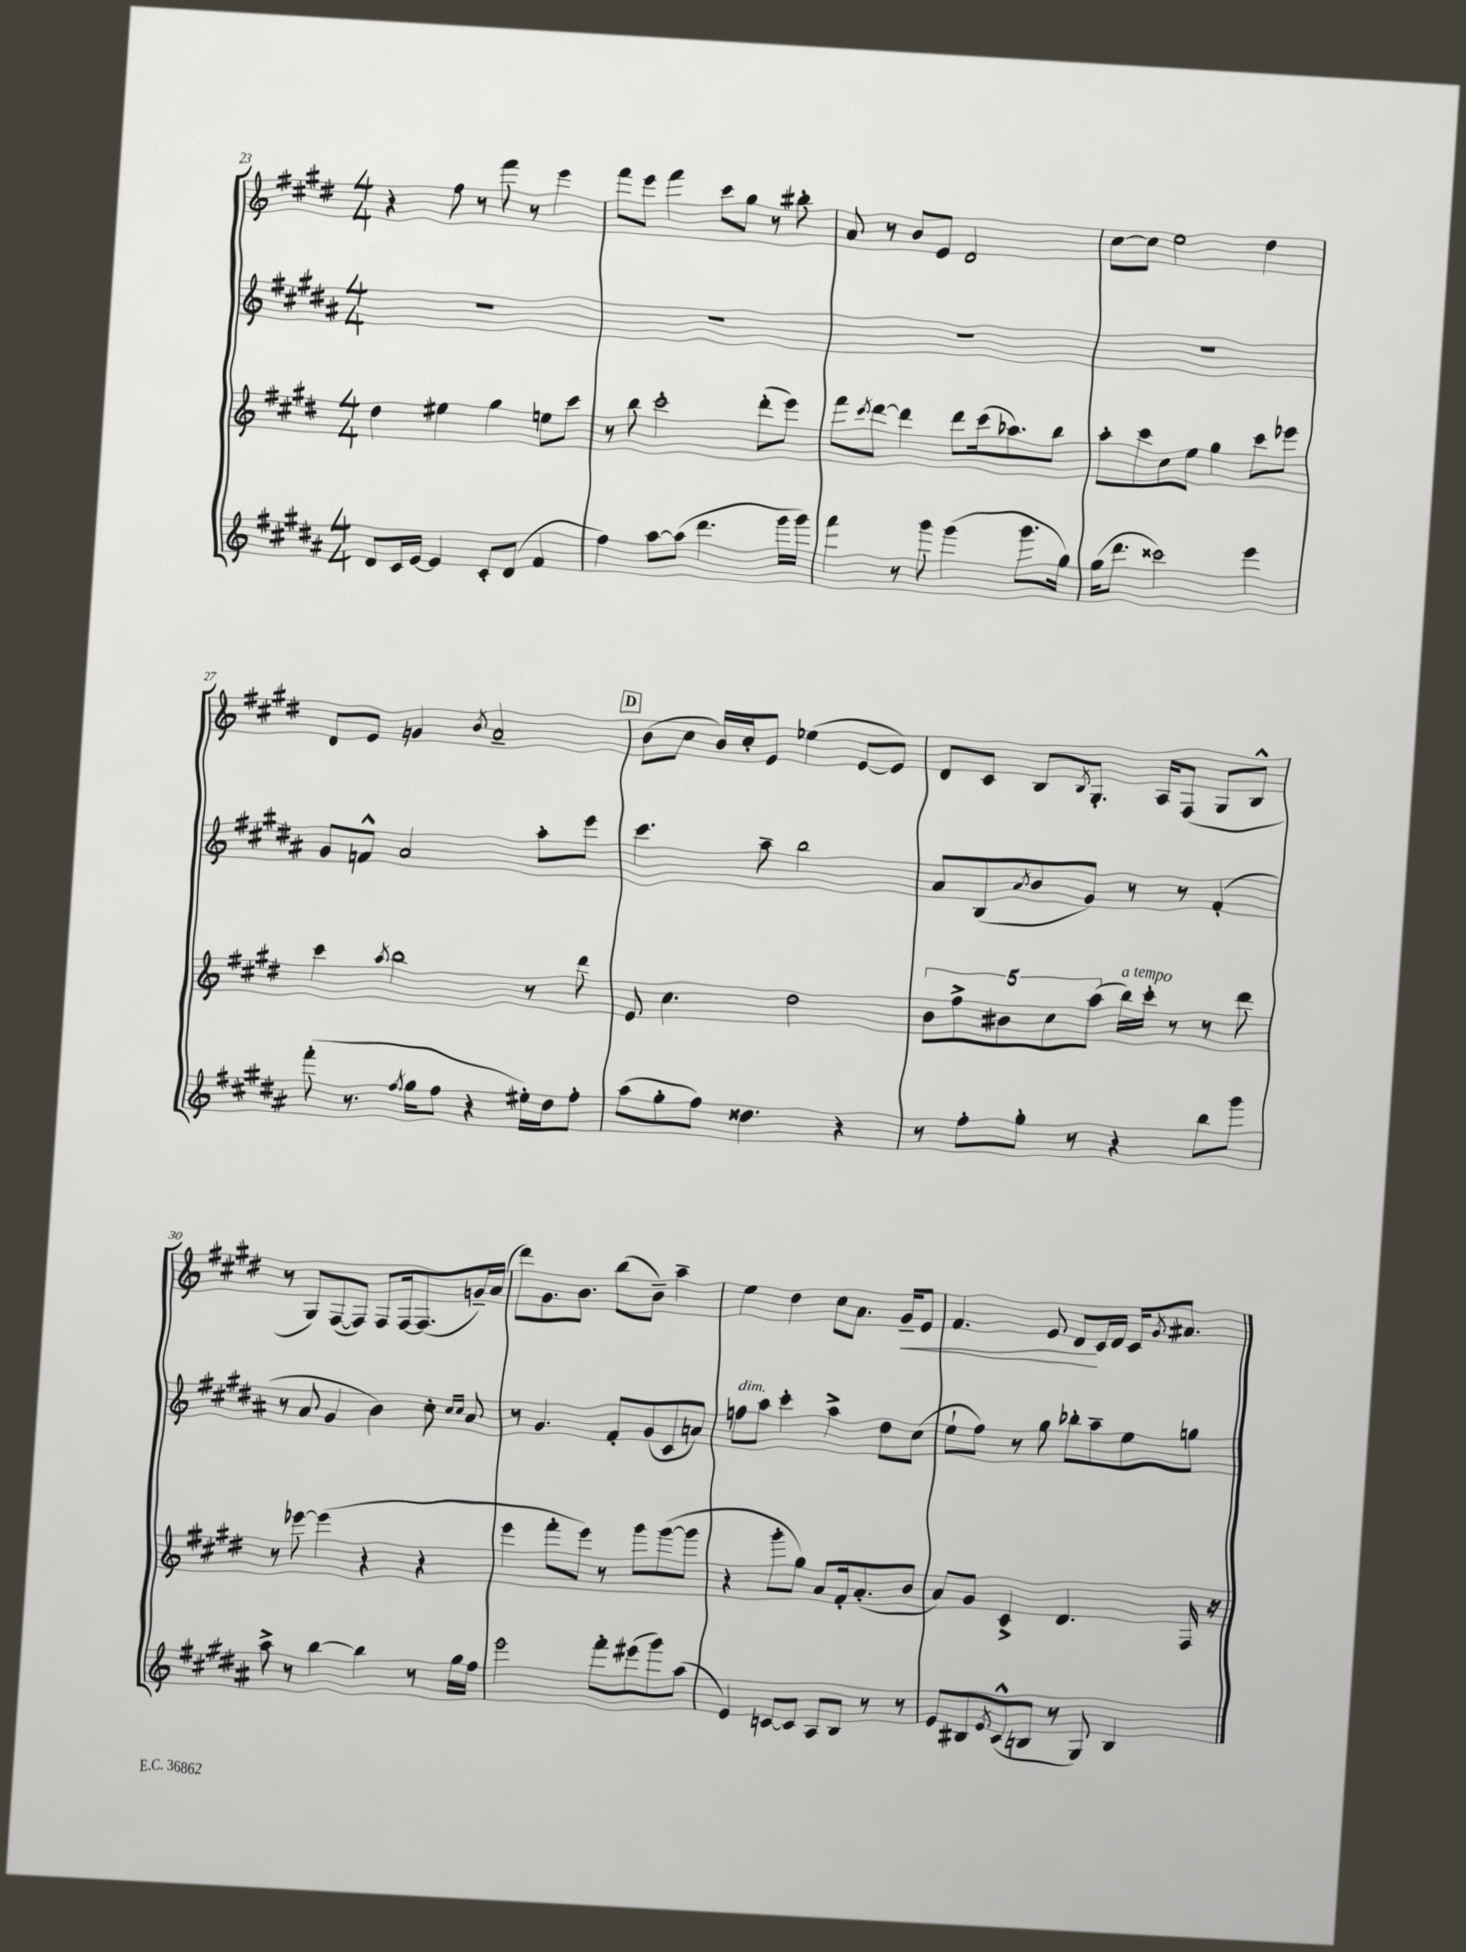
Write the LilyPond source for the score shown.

<<
\new StaffGroup <<
\new Staff = "s0" {
    \clef treble \key e \major \numericTimeSignature \time 4/4
    r4 fis''8 r8 fis'''8 r8 e'''4 |
    fis'''8 e'''8 fis'''4 cis'''8 gis''8 r8 bis''8-. |
    a'8 r8 b'8 e'8 dis'2 |
    cis''8~ cis''8 e''2 dis''4 |
    dis'8 e'8 g'4 \acciaccatura { b'8 } a'2-- |
    \mark \markup { \box "D" } b'8( cis''8 b'16) cis''16-. e'8 ees''4( e'8~ e'8) |
    dis'8 cis'8 b8 \acciaccatura { b8 } gis8.-. a16 fis8( gis8 b8-^ |
    r8 gis8) fis8~( fis8) fis8 fis16~ fis8.( g'16--) a'16( |
    dis'''8) gis'8. b'8. b''8( b'8--) a''4-- |
    e''4 dis''4 cis''8 a'8. gis'16--\< e'8 |
    fis'4. e'8 dis'8\! cis'16 dis'16 cis'16 \acciaccatura { gis'8 } ais'8. \bar "|." |
}
\new Staff = "s1" {
    \clef treble \key b \major \numericTimeSignature \time 4/4
    R1 |
    R1 |
    R1 |
    R1 |
    gis'8 f'8-^ ais'2 ais''8-. e'''8 |
    \mark \markup { \box "D" } cis'''4. ais''8-- b''2 |
    ais'8 b8( \acciaccatura { ais'8 } b'8 gis'8) r8 r8 fis'4-.( |
    r8 ais'8 gis'4 b'4) cis''8-. \grace { cis''16 cis''16 } ais'8 |
    r8 gis'4. fis'8-. gis'8( cis'8 a'8) |
    f''8^\markup { \italic "dim." } ais''8 cis'''4-. ais''4-> dis''8 cis''8( |
    e''8-! fis''8) r8 gis''8 bes''8-. ais''8-- e''8 g''8 \bar "|." |
}
\new Staff = "s2" {
    \clef treble \key e \major \numericTimeSignature \time 4/4
    dis''4 eis''4 gis''4 e''8 cis'''8 |
    r8 b''8 cis'''2-. dis'''8-.( e'''8) |
    fis'''8 \acciaccatura { cis'''8 } dis'''8~ dis'''4 dis'''8 cis'''16( aes''8.) b''8 |
    a''8-. cis'''8 cis''8 e''8 gis''4 cis'''8 ees'''8 |
    cis'''4 \acciaccatura { a''8 } b''2 r8 dis'''8 |
    \mark \markup { \box "D" } e'8 cis''4. dis''2 |
    \tuplet 5/4 { b'8 fis''8-> bis'8 cis''8 a''8( } b''16^\markup { \italic "a tempo" }) cis'''16-. r8 r8 dis'''8 |
    r8 ees'''8~ ees'''4( r4 r4 |
    e'''4 fis'''8-. e'''8) r8 gis'''8 gis'''8~( gis'''8 |
    r4 gis'''8-. gis''8) a'8 fis'16-. a'8.-.( b'8 |
    a'8) gis'8 cis'4-> dis'4. fis16 r16 \bar "|." |
}
\new Staff = "s3" {
    \clef treble \key b \major \numericTimeSignature \time 4/4
    dis'8 cis'16 e'16~ e'4 cis'8-. dis'8( fis'4 |
    fis''4) ais''8~ ais''8( dis'''4. gis'''16 gis'''16) |
    fis'''4 r8 gis'''8 gis'''4( gis'''8. gis''16) |
    gis''16( dis'''8. cisis'''2) e'''4 |
    fis'''8-.( r8. \acciaccatura { fis''8 } gis''16 fis''8 r4 eis''16-.) dis''16 fis''8-. |
    \mark \markup { \box "D" } ais''8( gis''8-. fis''8) disis''4. r4 |
    r8 fis''8-. gis''8-. r8 r4 b''8 gis'''8 |
    ais''8-> r8 b''4~ b''4 r8 gis''16 fis''16 |
    e'''2 fis'''8-. eis'''8( gis'''8) ais''8( |
    e'4) c'8~ c'8 ais8 b8 r8 r8 |
    e'8 bis8 \acciaccatura { e'8 } cis'8-^( b8 r8 gis8) b4 \bar "|." |
}
>>
>>
\layout { \context { \Score currentBarNumber = #23 } }
